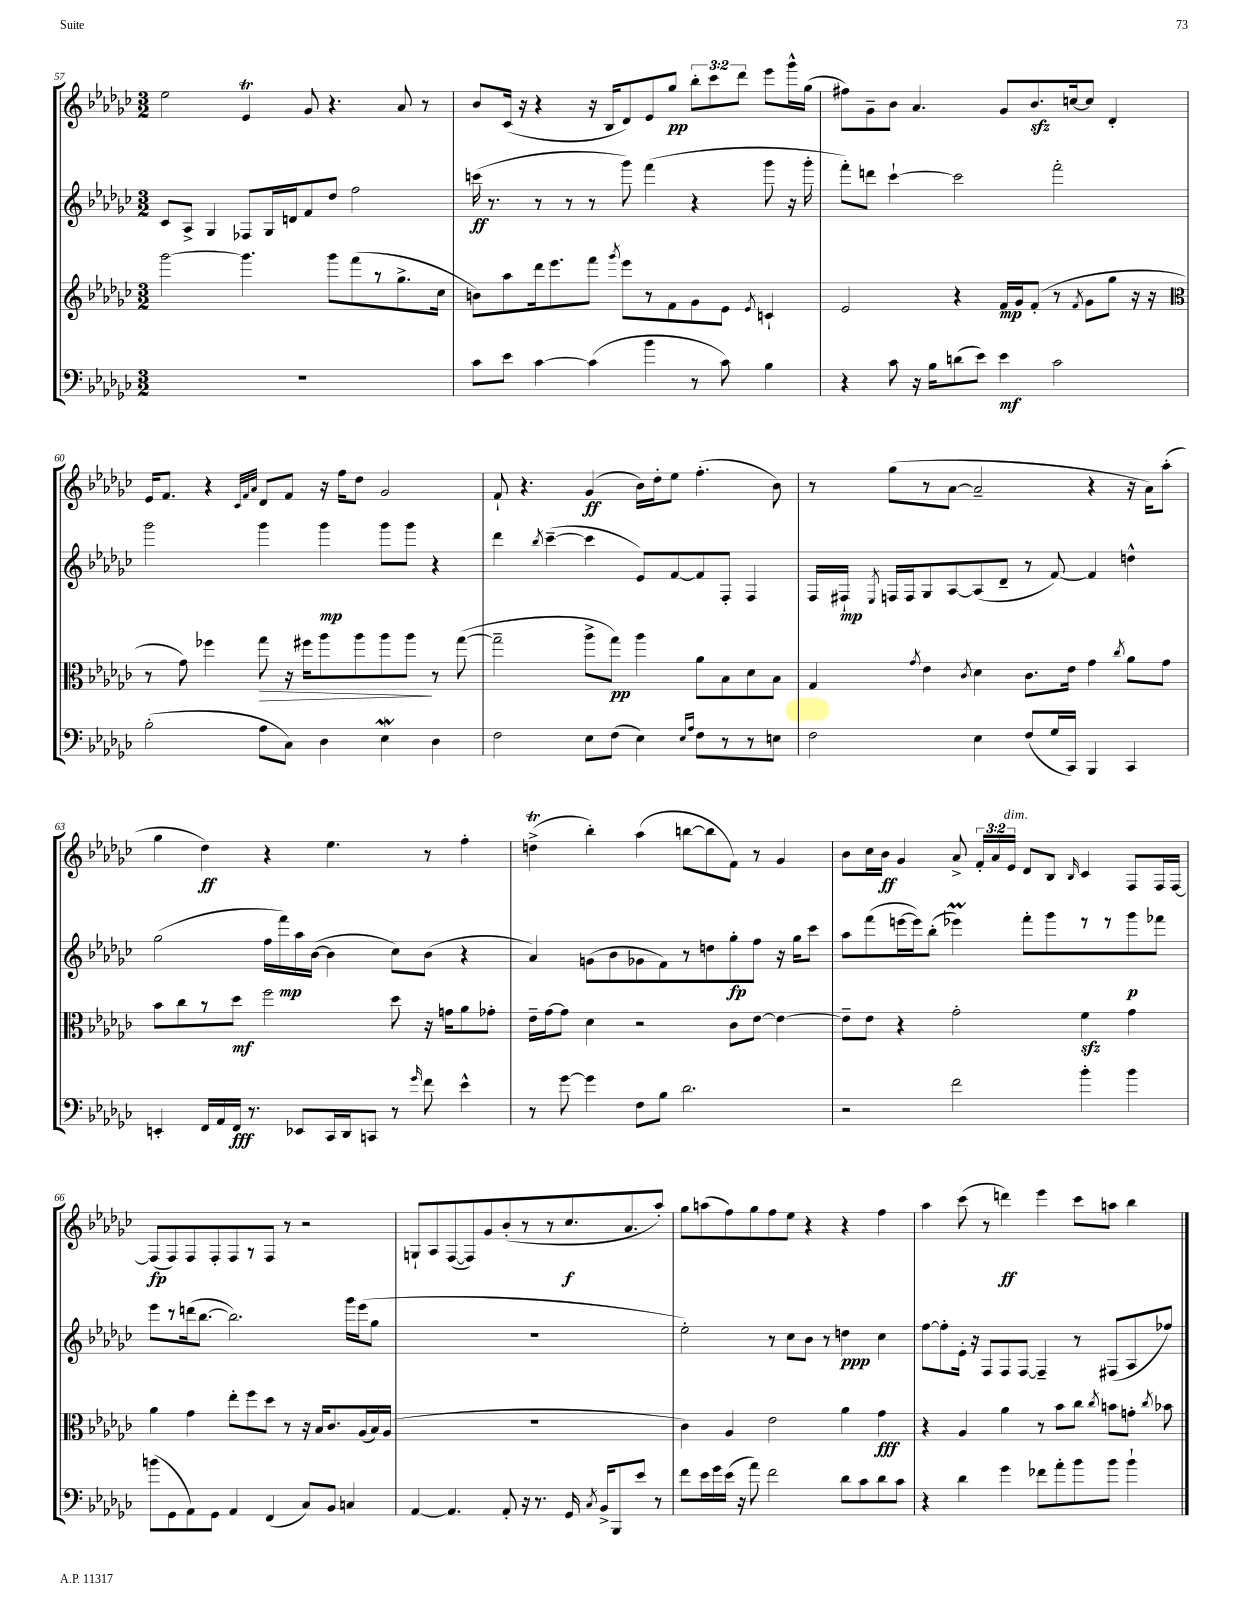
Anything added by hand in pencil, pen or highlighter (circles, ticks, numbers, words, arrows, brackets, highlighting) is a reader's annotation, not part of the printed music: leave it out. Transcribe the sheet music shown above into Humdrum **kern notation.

**kern	**kern	**kern	**kern
*staff4	*staff3	*staff2	*staff1
*clefF4	*clefG2	*clefG2	*clefG2
*k[b-e-a-d-g-c-]	*k[b-e-a-d-g-c-]	*k[b-e-a-d-g-c-]	*k[b-e-a-d-g-c-]
*M3/2	*M3/2	*M3/2	*M3/2
1.r	[2ggg-\	8c-/L	2ee-\
.	.	8A-^/J	.
.	.	4G-/	.
.	4.ggg-\]	8F-/L	4e-/
.	.	16G-/L	.
.	.	16d/J	.
.	.	8f/	8g-/
.	8ggg-\L	8dd-/J	4.r
.	(8fff\	2ff\	.
.	8r	.	.
.	8.gg-^\	.	8a-/
.	.	.	8r
.	16cc-\Jk	.	.
=	=	=	=
8c-\L	8b\L)	(16ccc\	8b-/L
.	.	8.r	.
8e-\J	8aa-\	.	(16c-/Jk
.	.	.	16r
[4c-\	16ddd-\k	8r	4r
.	8.eee-\	.	.
.	.	8r	.
(4c-\]	8fff\J	8r	16r
.	.	.	16B-/LK
.	8qggg-/	.	.
.	8eee-\L	8ggg-\)	8d-/)
4b-\	8r	(4fff\	8e-/
.	8f\	.	8gg-/J
8r	8g-\	4r	12bb-'\L
.	.	.	12ccc-\
8c-\)	8e-\J	.	.
.	.	.	12ddd-\J
.	8qe-/	.	.
4B-\	4c`/	8ggg-\	8eee-\L
.	.	16r	16ggg-^^\L
.	.	16ggg-'\	(16gg-\JJ
=	=	=	=
4r	2e-/	8fff'\L)	8ff#\L)
.	.	8ddd\J	8g-~\
8c-\	.	[4ccc-`\	8b-\J
16r	.	.	4.a-/
16B-\LK	.	.	.
(8d\	4r	2ccc-\]	.
8e-\J)	.	.	.
4e-\	16f/LL	.	8g-/L
.	16g-/J	.	.
.	(8f'/J	.	8.b-/
2c-\	8r	2fff'\	.
.	.	.	[16cc/k
.	8qf/	.	.
.	8g-\L	.	8cc/]J
.	8gg-\J	.	4d-'/
.	16r	.	.
.	16r	.	.
=	=	=	=
*	*clefC3	*	*
(2B-'\	8r	2ggg-\	16e-/LK
.	.	.	8.f/J
.	8g-\)	.	.
.	4ff-\	.	4r
.	.	.	32qqc-/LLL
.	.	.	32qqf/
.	.	.	32qqa-/JJJ
8A-\L	8gg-\	4ggg-\	8d-/L
8C-\J)	16r	.	8f/J
.	16ff#\LK	.	.
4D-\	8aa-\	4ggg-\	16r
.	.	.	16ff\LK
.	8aa-\	.	8dd-\J
4E-\	8aa-\	8ggg-\L	2g-/
.	8aa-\J	8ggg-\J	.
4D-\	8r	4r	.
.	([8gg-\	.	.
=	=	=	=
2F\	2gg-~\]	4ddd-\	8f`/
.	.	.	4.r
.	.	8qbb-/	.
.	.	([4ccc-~\	.
8E-\L	8aa-^\L	4ccc-\]	(4g-/
(8F\J	8gg-\J)	.	.
4E-\)	4aa-\	8e-/L)	16b-\LL)
.	.	.	16dd-'\J
.	.	[8f/	8ee-\J
16qqE-/LL	.	.	.
16qqA-/JJ	.	.	.
8F\L	8a-\L	8f/]	(4.ff'\
8r	8B-\	8F'/J	.
8r	8d-\	4F/	.
8E\J	8B-\J	.	8b-\)
=	=	=	=
2F\	4G-/	16F/LL	8r
.	.	16F#`/JJ	.
.	.	8qE-/	.
.	.	16F/LL	(8gg-\L
.	.	16F/J	.
.	8qg-/	.	.
.	4e-\	8G-/	8r
.	.	[8A-/	[8a-\J
.	8qc-/	.	.
4E-\	4d-\	(8A-/]	2a-~/]
.	.	8d-~/J	.
(8F/L	8.c-\L	8r	.
16G-/L	.	[8f/)	.
16CC-/JJ)	16e-\Jk	.	.
4BBB-/	4g-\	4f/]	4r
.	8qcc-/	.	.
4CC-/	8a-\L	4dd^^\	16r
.	.	.	16a-\LK)
.	8g-\J	.	(8aa-'\J
=	=	=	=
4EE'/	8b-\L	(2gg-\	4gg-\
.	8cc-\	.	.
16FF/LL	8r	.	4dd-\)
16AA-/	.	.	.
16FF/JJ	8dd-\J	.	.
8.r	.	.	.
.	2ff\	16ff\LL	4r
.	.	16fff\)	.
8EE-/L	.	16aa-\	.
.	.	([16b-\JJ	.
16CC-/L	.	4b-\]	4.ee-\
16DD-/J	.	.	.
8CC/J	.	.	.
8r	8dd-\	8cc-\L)	.
16qqg-/	.	.	.
8f\	16r	(8b-\J	8r
.	16g\LK	.	.
4e-^^\	8a-\	4r	4ff'\
.	8g-'\J	.	.
=	=	=	=
8r	16e-~\LL	4a-/)	(4dd^\
.	[16g-\J	.	.
[8g-\	8g-\]J	.	.
4g-\]	4d-\	(8g\L	4bb-'\)
.	.	8b-\	.
8F\L	2r	8g-\	(4aa-\
8B-\J	.	8f\)	.
2.d-\	.	8r	[8bb\L
.	.	8dd\	8bb\]
.	8c-\L	8gg-'\	8f\J)
.	[8e-\J	8ff\J	8r
.	4e-\_	16r	4g-/
.	.	16gg-\LK	.
.	.	8ccc-\J	.
=	=	=	=
2r	8e-~\]L	8aa-\L	8b-\L
.	8e-\J	(8fff\	16cc-\L
.	.	.	16b-\JJ
.	4r	[16eee\L	4g-/
.	.	16eee\]J)	.
.	.	(8bb-'\J	.
2f\	2g-'\	4eee-\)	8a-^/
.	.	.	24f'/LL
.	.	.	24a-/
.	.	.	24e-/JJ
.	.	8fff'\L	8d-/L
.	.	8ggg-\	8B-/J
.	.	.	16qqB-/
4b-'\	4f\	8r	4c-/
.	.	8r	.
4b-\	4g-\	8ggg-\	8F/L
.	.	8fff-\J	16F/L
.	.	.	[16F/JJ
=	=	=	=
(8b\L	4a-\	8eee-\L	(8F/]L
8GG-\	.	8r	8F/)
8AA-\)	4g-\	(16ddd\k	8F/
.	.	[8.bb-\J	.
8GG-\J	.	.	8F'/
4AA-/	8ee-'\L	2.bb-\])	8F/
.	8ff\	.	8r
(4FF/	8dd-\J	.	8F/J
.	8r	.	8r
8C-/L)	16r	.	2r
.	16B-/LK	.	.
8BB-/J	8.c-/	.	.
4C/	.	16ggg-\LL	.
.	(16A-/L	(16eee-\J	.
.	16B-/)	8gg-\J	.
.	(16A-/JJ	.	.
=	=	=	=
[4AA-/	1.r	1.r	8G`/L
.	.	.	8A-/
4.AA-/]	.	.	([8F/
.	.	.	8F/])
.	.	.	8g-/
8AA-'/	.	.	(8b-'/
16r	.	.	8r
8.r	.	.	.
.	.	.	8r
16GG-/	.	.	8.cc-/
8qC-/	.	.	.
16BB-^/LK	.	.	.
8BBB-/	.	.	.
.	.	.	8.a-/
8e-/J	.	.	.
8r	.	.	8aa-'/J)
=	=	=	=
8f\L	4c-\)	2ee-'\)	8gg-\L
16e-\L	.	.	(8aa\
16g-\	.	.	.
(16e-\JJ	4A-/	.	8ff\)
16r	.	.	.
8a-\)	.	.	8gg-\
2f\	2e-\	8r	8ff\
.	.	8cc-\L	8ee-\J
.	.	8b-\J	4r
.	.	8r	.
8d-\L	4a-\	4dd\	4r
8c-\	.	.	.
8d-\	4g-\	4cc-\	4ff\
8c-\J	.	.	.
=	=	=	=
4r	4r	[8ff\L	4aa-\
.	.	8ff'\]	.
4d-\	4A-/	16e-'\Jk	(8ccc-\
.	.	16r	.
.	.	8F/L	8r
4g-\	4a-\	8F/	4ddd\)
.	.	[8F/J	.
8f-\L	8r	4F~/]	4eee-\
8a-'\	8b-\L	.	.
8b-\	8cc-\J	8r	8ccc-\L
.	8qcc-/	.	.
8b-\J	8b\L	(8F#/L	8aa\J
4b-`\	8g'\J	8A-/	4bb-\
.	8qcc-/	.	.
.	8b-\	8ff-/J)	.
==	==	==	==
*-	*-	*-	*-
